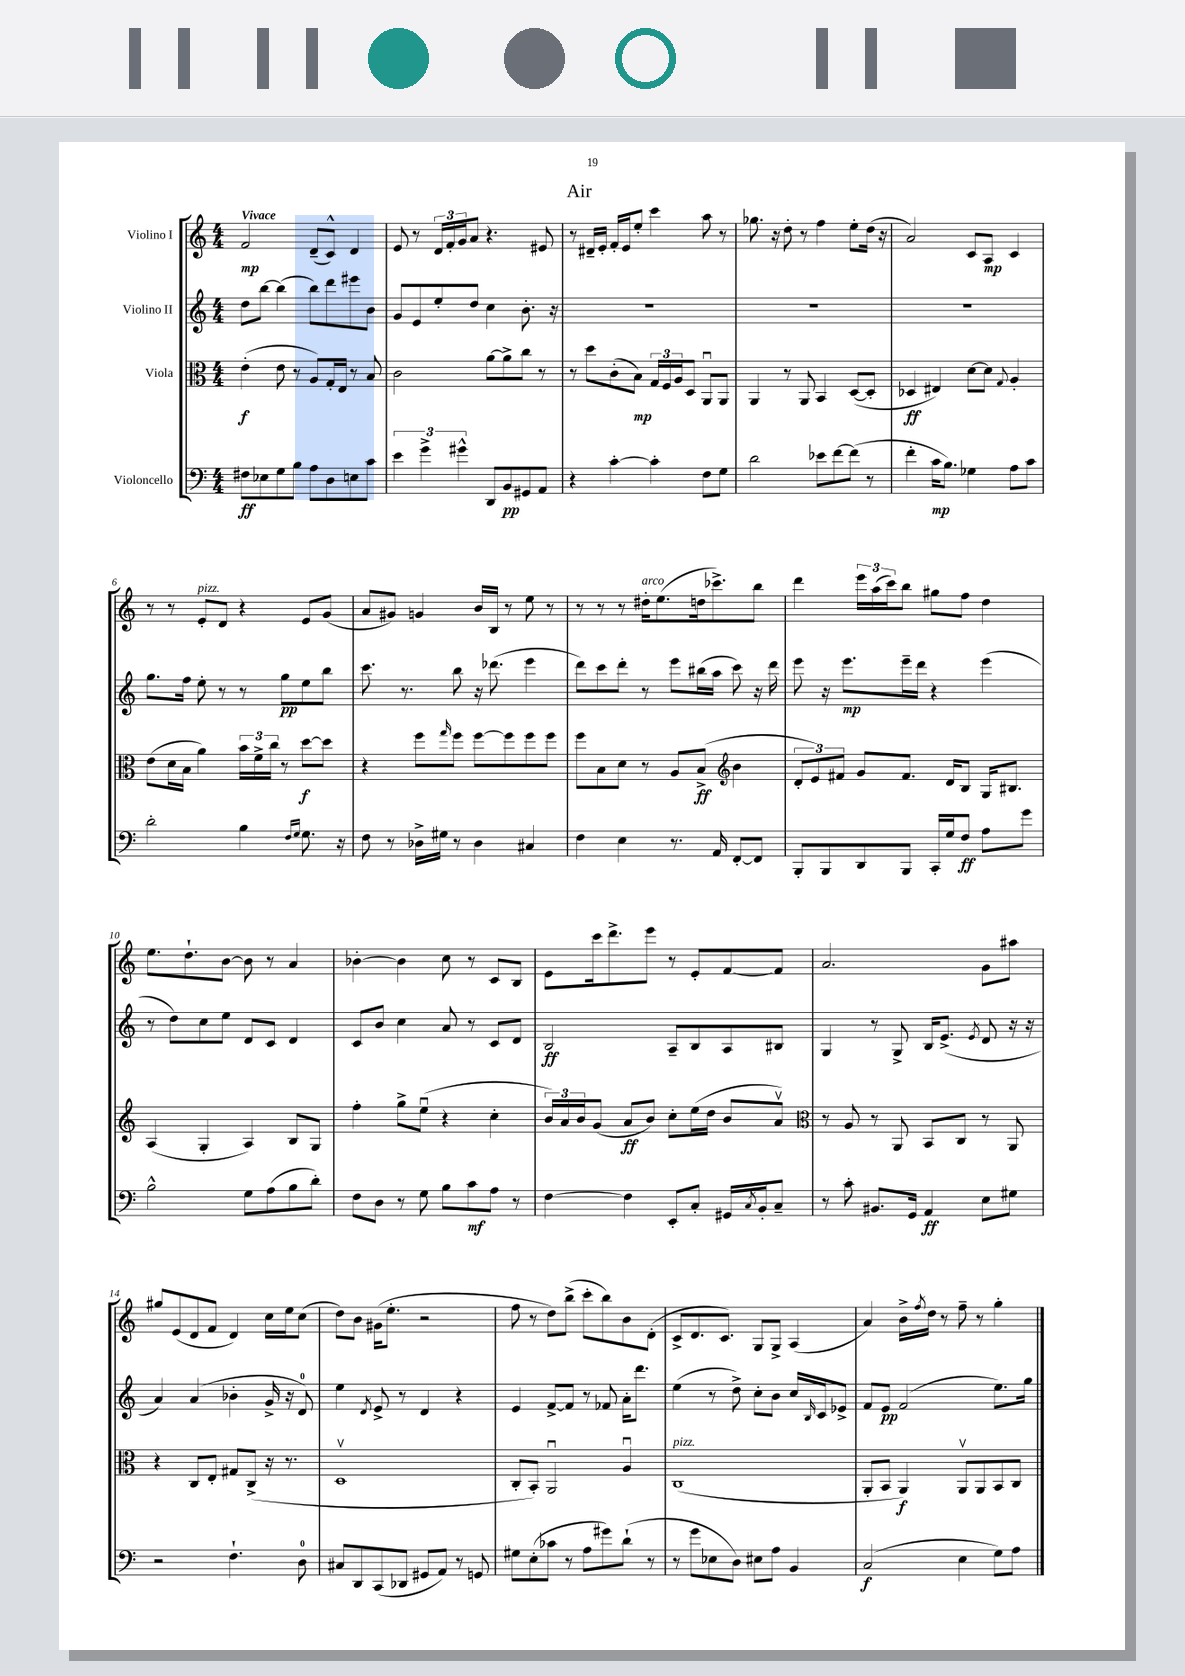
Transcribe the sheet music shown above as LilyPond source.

\header { title = "Air" }
<<
\new StaffGroup <<
\new Staff = "s0" \with { instrumentName = "Violino I" } {
    \clef treble \key c \major \numericTimeSignature \time 4/4 \tempo "Vivace"
    f'2\mp d'8--( c'8-^) d'4 |
    e'8 r8 \tuplet 3/2 { d'16 f'16-. g'16 } a'8 r4. eis'8 |
    r8 dis'16-- e'16-. f'16-. e'16 e''8-. c'''4 a''8 r8 |
    ges''8. r16 d''8-. r8 f''4 e''8-. d''16( r16 |
    a'2) c'8 a8\mp c'4 |
    r8 r8 e'8-.^\markup { \italic "pizz." } d'8 r4 e'8 g'8( |
    a'8 gis'8) g'4 b'16 b16 r8 e''8 r8 |
    r8 r8 r8 dis''16-.^\markup { \italic "arco" } e''8.( d''16 ces'''8.->) b''8 |
    d'''4 \tuplet 3/2 { e'''16 a''16( c'''16) } b''8 gis''8 f''8 d''4 |
    e''8. d''8.-! b'8~ b'8 r8 a'4 |
    bes'4~-. bes'4 c''8 r8 c'8 b8 |
    e'8 c'''16 d'''8.-> e'''8 r8 e'8-. f'8~ f'8 |
    a'2. g'8 ais''8 |
    gis''8 e'8( d'8 f'8 d'4) c''16 e''16 c''8( |
    d''8) b'8 gis'16( e''8.-. r2 |
    f''8 r8 d''8) b''8->( c'''8-. b''8) b'8 d'8-.( |
    c'8-> d'8. c'8.) g8 g8-> a4( |
    a'4) b'16-> \acciaccatura { f''8 } d''16 r8 f''8-- r8 g''4-. \bar "|." |
}
\new Staff = "s1" \with { instrumentName = "Violino II" } {
    \clef treble \key c \major \numericTimeSignature \time 4/4
    d''8 b''8~ b''4( b''8) d'''8 eis'''8 b'8 |
    g'8 e'8 e''8-. d''8 c''4 b'8.-. r16 |
    R1 |
    R1 |
    R1 |
    g''8. f''16 e''8-. r8 r8 g''8\pp e''8 b''8 |
    c'''8. r8. b''8 r16 des'''8.( e'''4 |
    d'''8) c'''8 d'''8-. r8 e'''8 bis''16( a''16 c'''8) r16 d'''16 |
    e'''8 r16 e'''8.\mp e'''16-- d'''16 r4 e'''4( |
    r8 d''8) c''8 e''8 d'8 c'8 d'4 |
    c'8 b'8 c''4 a'8 r8 c'8 d'8 |
    b2\ff a8-- b8 a8 bis8 |
    g4 r8 g8-> b16 e'8.->( \acciaccatura { e'8 } d'8 r16 r16 |
    a'4) a'4( bes'4-. g'16-> r16 d'8-0) |
    e''4 \acciaccatura { d'8 } e'8-> r8 d'4 r4 |
    e'4 f'8~-> f'8 r8 fes'8 a'16-. d'''8. |
    e''4( r8 d''8->) c''8-. b'8 c''16 \grace { b16 } c'16 ees'8-> |
    f'8 e'8\pp f'2( e''8.) g''16 \bar "|." |
}
\new Staff = "s2" \with { instrumentName = "Viola" } {
    \clef alto \key c \major \numericTimeSignature \time 4/4
    e'4-.\f( e'8 r8 a8) g16-. e16 r8 b8 |
    c'2 a'8~ a'8-> c''8 r8 |
    r8 d''8 c'8-.( b8\mp) \tuplet 3/2 { g16 f16 a16 } d8 a,8\downbow a,8 |
    a,4 r8 a,8 b,4 d8~( d8-. |
    des4\ff eis4) d'8~ d'8 \appoggiatura { g8 } a4-. |
    e'8( d'16 b16 a'4) \tuplet 3/2 { b'16 f'16-> c''16 } r8 d''8~\f d''8 |
    r4 f''8 \grace { g''16 } f''8 f''8~ f''8 f''8 f''8 |
    f''8 b8 d'8 r8 a8 b8->\ff( \clef treble b'4 |
    \tuplet 3/2 { d'8-. e'8) fis'8 } g'8 fis'8. d'16 b8 g16 bis8. |
    a4( g4-. a4) b8 g8 |
    f''4-. g''8-> e''8\downbow( r4 c''4-. |
    \tuplet 3/2 { b'16) a'16 b'16 } g'8( a'8\ff b'8) c''8-. e''16( d''16 b'8 a'8\upbow) |
    \clef alto r8 a8 r8 a,8 b,8 c8 r8 a,8 |
    r4 c8 e8-. gis8 c8->( r16 r8. |
    d1\upbow |
    c8-. b,8-.) a,2\downbow a4\downbow |
    c1^\markup { \italic "pizz." }( |
    a,8-. b,8 a,4\f) a,8\upbow a,8 b,8 c8 \bar "|." |
}
\new Staff = "s3" \with { instrumentName = "Violoncello" } {
    \clef bass \key c \major \numericTimeSignature \time 4/4
    fis8\ff ees8 g8 b8 a8 d8 e8 c'8 |
    \tuplet 3/2 { e'4 g'4-> gis'4-^ } d,8 b,8\pp gis,8 a,8 |
    r4 c'4~-. c'4-. f8 g8 |
    d'2 ees'8 f'8~ f'8( r8 |
    f'4-. c'16\mp b8.) ges4 a8 c'8 |
    d'2-. b4 \grace { f16 g16 } g8. r16 |
    f8 r8 des16-> gis16 r8 des4 cis4 |
    f4 e4 r8. a,16 f,8~-. f,8 |
    b,,8-. b,,8 d,8 b,,8 c,16-. g16 f8\ff a8 g'8 |
    b2-^ g8 a8( b8 d'8-.) |
    f8 d8 r8 g8 b8 c'8\mf a8 r8 |
    f4~ f4 e,8-. c8-. gis,16 \acciaccatura { c8 } b,16-. c8-- |
    r8 c'8-. bis,8. g,16 a,4\ff e8 gis8 |
    r2 f4.-! d8-0 |
    cis8 d,8 c,8( des,8 gis,8 a,8) r8 g,8 |
    gis8 e8-.( ces'8 r8 a8 gis'8) d'8-!( r8 |
    r8 g'8 ees8 d8) eis8 a8 b,4 |
    c2\f( e4 g8) a8 \bar "|." |
}
>>
>>
